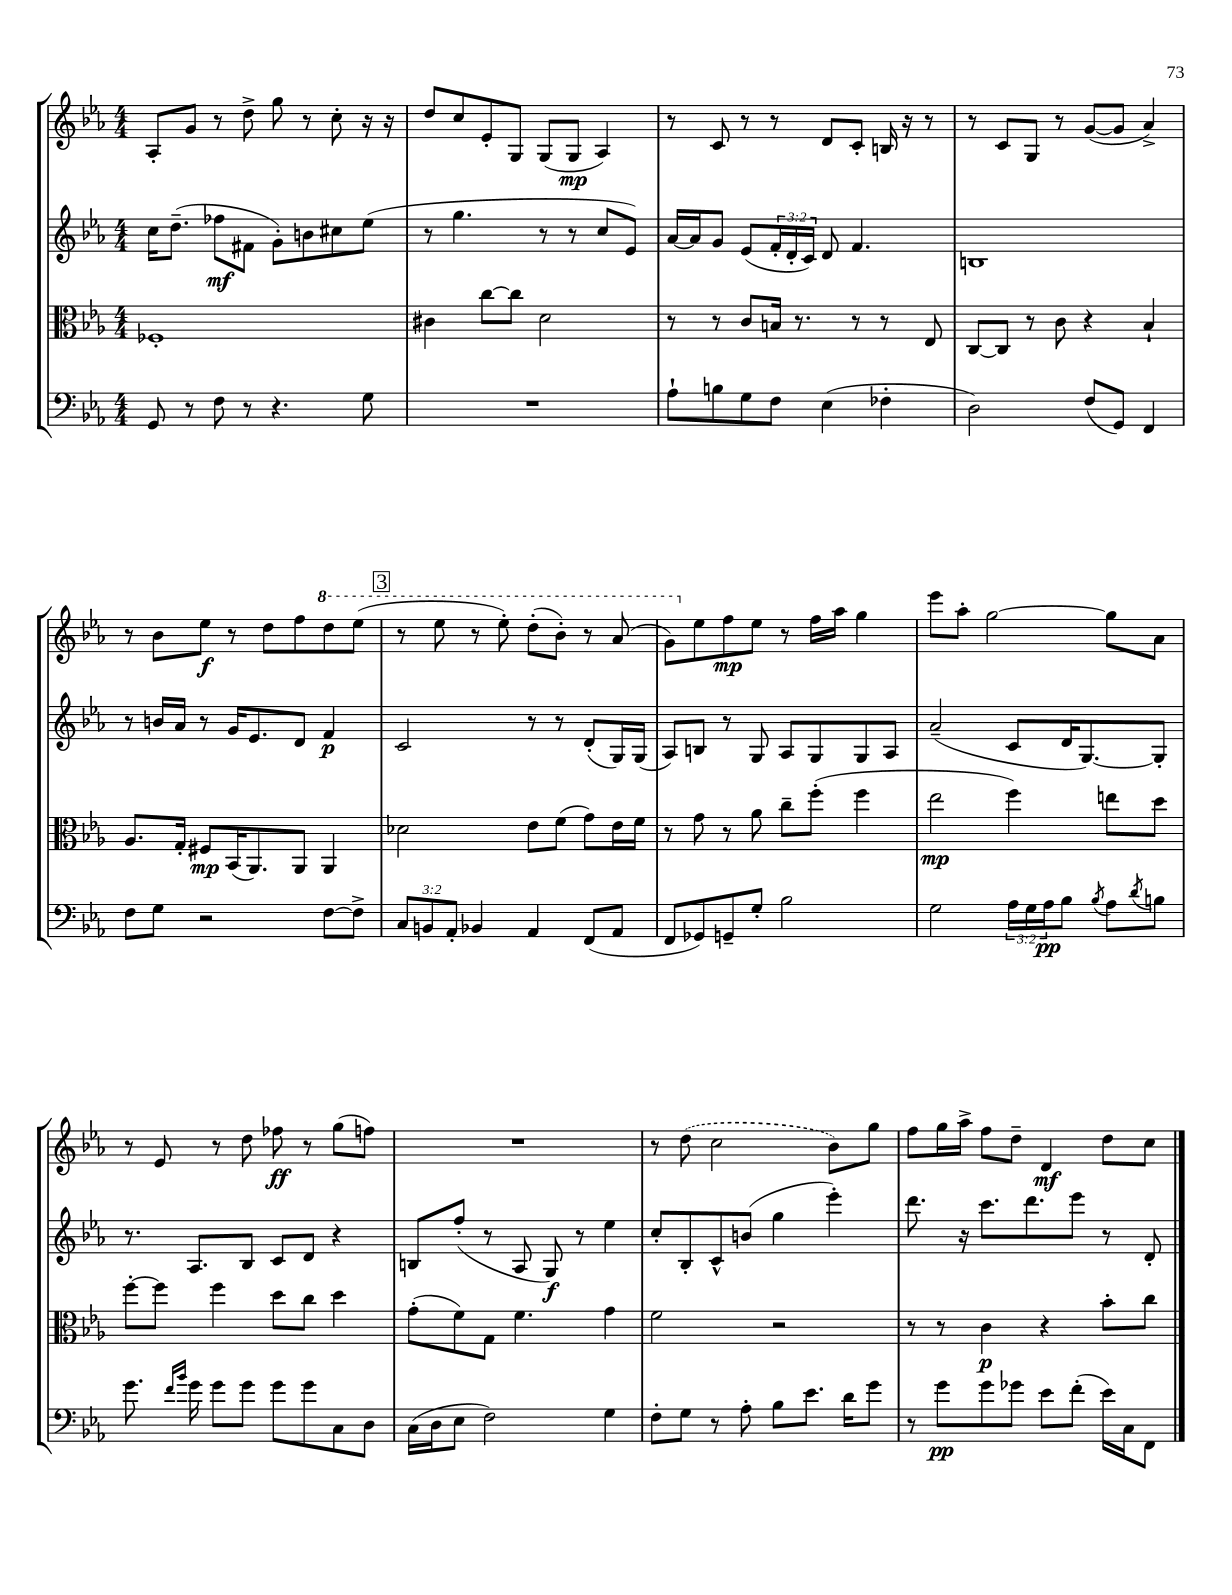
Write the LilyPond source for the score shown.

<<
\new StaffGroup <<
\new Staff = "s0" {
    \clef treble \key ees \major \numericTimeSignature \time 4/4
    aes8-. g'8 r8 d''8-> g''8 r8 c''8-. r16 r16 |
    d''8 c''8 ees'8-. g8 g8( g8\mp aes4) |
    r8 c'8 r8 r8 d'8 c'8-. b16 r16 r8 |
    r8 c'8 g8 r8 g'8~( g'8 aes'4->) |
    r8 bes'8 ees''8\f r8 d''8 f''8 \ottava #1 d'''8 ees'''8( |
    \mark \markup { \box "3" } r8 ees'''8 r8 ees'''8-.) d'''8-.( bes''8-.) r8 aes''8( |
    g''8) \ottava #0 ees''8 f''8\mp ees''8 r8 f''16 aes''16 g''4 |
    ees'''8 aes''8-. g''2~ g''8 aes'8 |
    r8 ees'8 r8 d''8 fes''8\ff r8 g''8( f''8) |
    R1 |
    r8 \once \slurDashed d''8( c''2 bes'8) g''8 |
    f''8 g''16 aes''16-> f''8 d''8-- d'4\mf d''8 c''8 \bar "|." |
}
\new Staff = "s1" {
    \clef treble \key ees \major \numericTimeSignature \time 4/4 \override Staff.TupletNumber.text = #tuplet-number::calc-fraction-text
    c''16 d''8.--( fes''8\mf fis'8 g'8-.) b'8 cis''8 ees''8( |
    r8 g''4. r8 r8 c''8 ees'8) |
    aes'16~ aes'16 g'8 ees'8( \tuplet 3/2 { f'16-. d'16-. c'16) } d'8 f'4. |
    b1 |
    r8 b'16 aes'16 r8 g'16 ees'8. d'8 f'4\p |
    \mark \markup { \box "3" } c'2 r8 r8 d'8-.( g16) g16( |
    aes8) b8 r8 g8 aes8 g8 g8 aes8 |
    aes'2--( c'8 d'16 g8.~) g8-. |
    r8. aes8. bes8 c'8 d'8 r4 |
    b8 f''8-.( r8 aes8 g8\f) r8 ees''4 |
    c''8-. bes8-. c'8-^ b'8( g''4 ees'''4-.) |
    d'''8. r16 c'''8. d'''8. ees'''8 r8 d'8-. \bar "|." |
}
\new Staff = "s2" {
    \clef alto \key ees \major \numericTimeSignature \time 4/4
    fes1-. |
    cis'4 c''8~ c''8 d'2 |
    r8 r8 c'8 b16 r8. r8 r8 ees8 |
    c8~ c8 r8 c'8 r4 bes4-! |
    aes8. g16-. fis8\mp bes,16( aes,8.) aes,8 aes,4 |
    \mark \markup { \box "3" } des'2 ees'8 f'8( g'8) ees'16 f'16 |
    r8 g'8 r8 aes'8 c''8-- f''8-.( f''4 |
    ees''2\mp f''4) e''8 d''8 |
    f''8~-. f''8 f''4 d''8 c''8 d''4 |
    g'8-.( f'8) g8 f'4. g'4 |
    f'2 r2 |
    r8 r8 c'4\p r4 bes'8-. c''8 \bar "|." |
}
\new Staff = "s3" {
    \clef bass \key ees \major \numericTimeSignature \time 4/4 \override Staff.TupletNumber.text = #tuplet-number::calc-fraction-text
    g,8 r8 f8 r8 r4. g8 |
    R1 |
    aes8-! b8 g8 f8 ees4( fes4-. |
    d2) f8( g,8) f,4 |
    f8 g8 r2 f8~ f8-> |
    \mark \markup { \box "3" } \tuplet 3/2 { c8 b,8 aes,8-. } bes,4 aes,4 f,8( aes,8 |
    f,8 ges,8) g,8-- g8-. bes2 |
    g2 \tuplet 3/2 { aes16 g16 aes16\pp } bes8 \acciaccatura { bes8 } aes8 \acciaccatura { d'8 } b8 |
    g'8. \grace { f'16 bes'16 } g'16 g'8 g'8 g'8 g'8 c8 d8 |
    c16( d16 ees8 f2) g4 |
    f8-. g8 r8 aes8-. bes8 ees'8. d'16 g'8 |
    r8 g'8\pp g'8 ges'8 ees'8 f'8-.( ees'16) c16 f,8 \bar "|." |
}
>>
>>
\layout { \context { \Score \remove "Bar_number_engraver" } }
